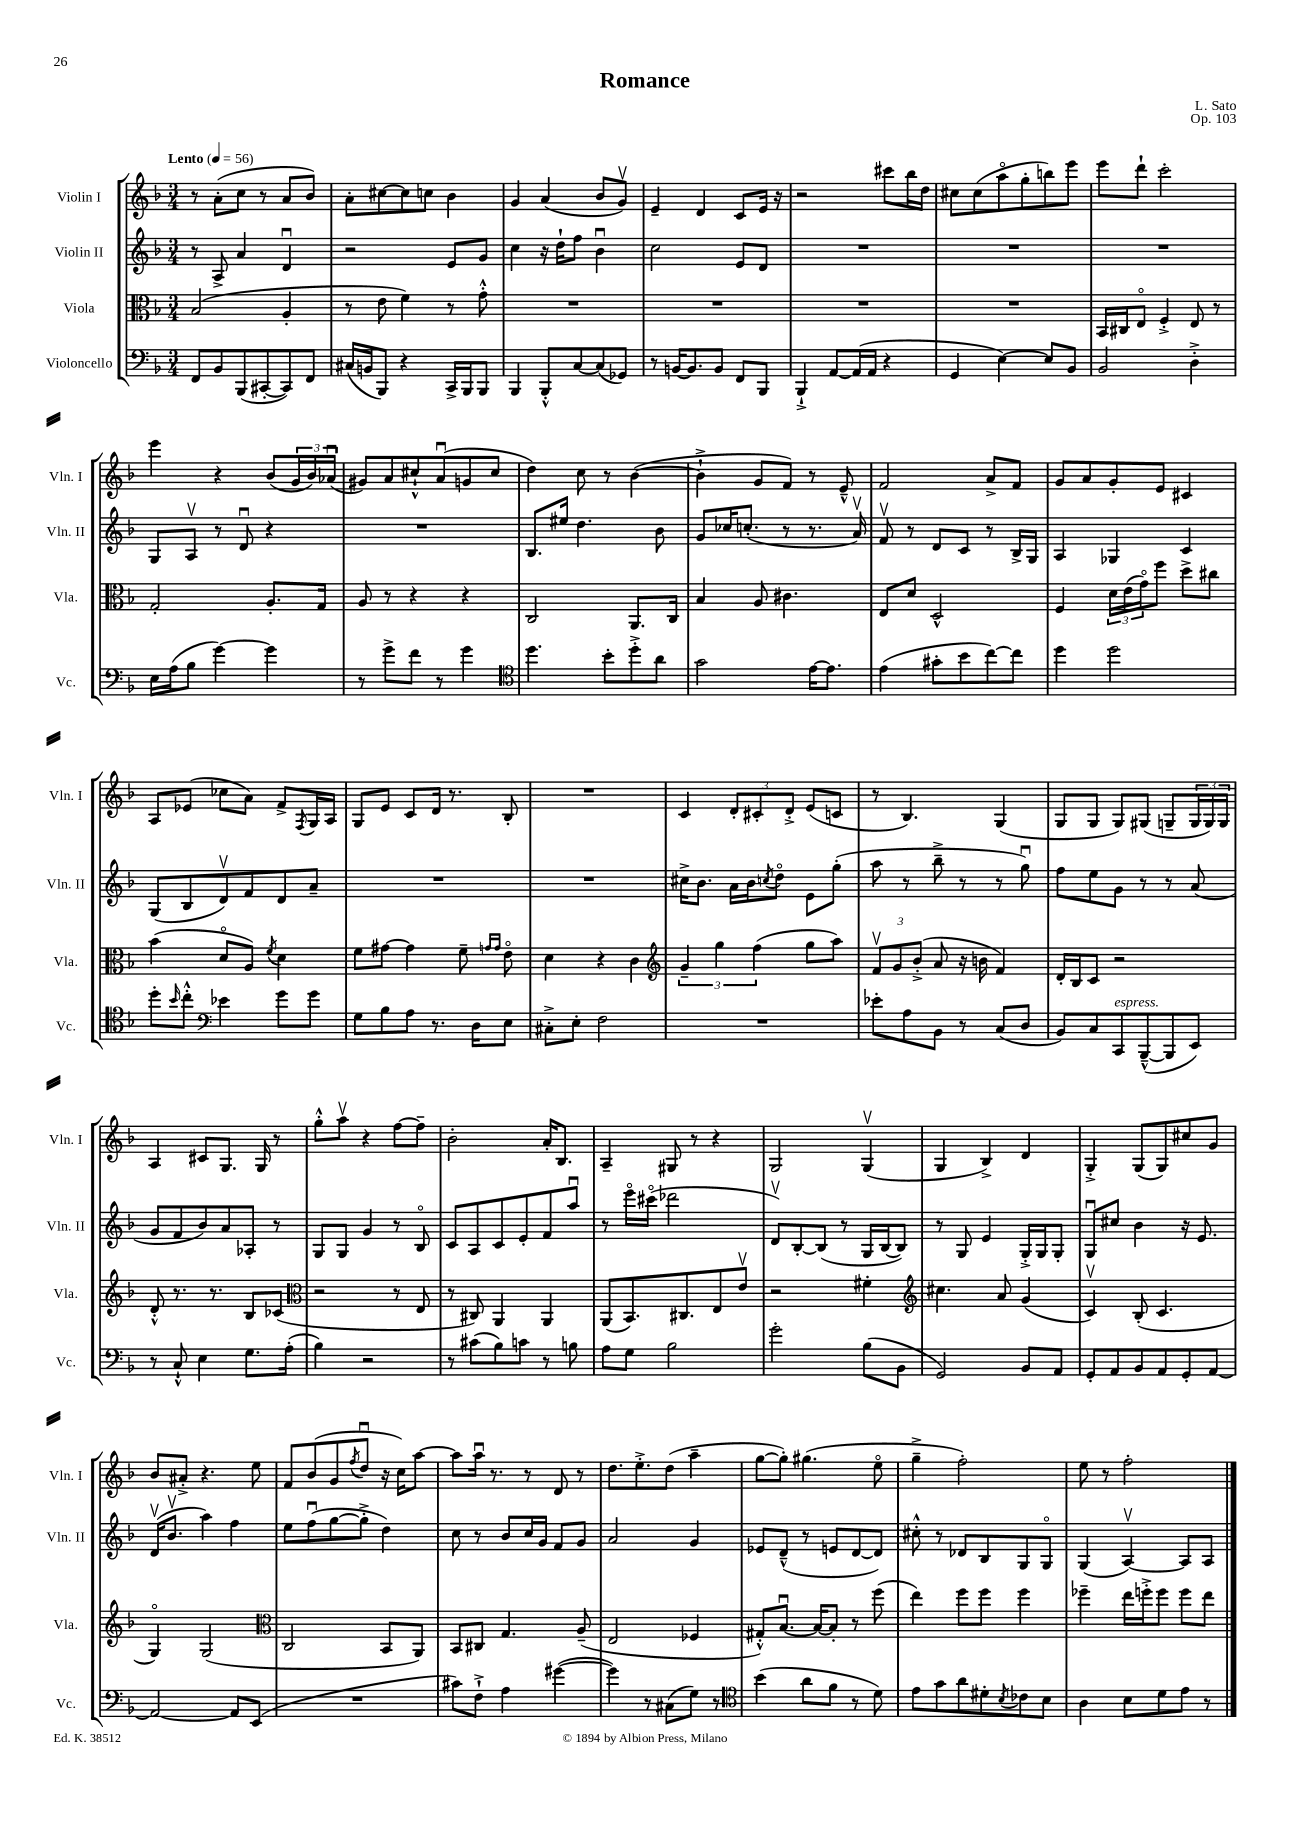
\header { title = "Romance" composer = "L. Sato" opus = "Op. 103" }
<<
\new StaffGroup <<
\new Staff = "s0" \with { instrumentName = "Violin I" shortInstrumentName = "Vln. I" } {
    \clef treble \key f \major \numericTimeSignature \time 3/4 \tempo "Lento" 4 = 56
    r8 a'8-.( c''8 r8 a'8 bes'8) |
    a'8-. cis''8~ cis''8 c''8 bes'4 |
    g'4 a'4( bes'8 g'8\upbow) |
    e'4-- d'4 c'8 e'16 r16 |
    r2 cis'''8 bes''16 d''16 |
    cis''8 cis''8( a''8\flageolet g''8-. b''8) e'''8 |
    e'''8 d'''8-! c'''2-. |
    e'''4 r4 bes'8( \tuplet 3/2 { g'16 bes'16) aes'16\downbow( } |
    gis'8) a'8 cis''8-!-^ a'8\downbow( g'8 cis''8 |
    d''4) c''8 r8 bes'4~( |
    bes'4-!-> g'8 f'8) r8 e'8---^ |
    f'2 a'8-> f'8 |
    g'8 a'8 g'8-. e'8 cis'4 |
    a8 ees'8( ces''8 a'8) f'8-> \acciaccatura { f8 } g16 a16 |
    g8 e'8 c'8 d'16 r8. bes8-. |
    R2. |
    c'4 \tuplet 3/2 { d'8-. cis'8-. d'8-.-> } e'8( c'8 |
    r8 bes4.) g4( |
    g8 g8 g8) gis8( g8-- \tuplet 3/2 { g16 g16) g16 } |
    a4 cis'8 g8. g16 r8 |
    g''8-.-^ a''8\upbow r4 f''8~ f''8-- |
    bes'2-. a'16-. bes8. |
    a4-- gis8 r8 r4 |
    g2 g4\upbow( |
    g4 bes4->) d'4 |
    g4-.-> g8( g8) cis''8 g'8 |
    bes'8 ais'8-.-> r4. e''8 |
    f'8 bes'8( g'8 \acciaccatura { f''8 } d''8\downbow r16 c''16) a''8~ |
    a''8 a''16\downbow r8. r8 d'8 r8 |
    d''8. e''8.-.-> d''8( a''4-- |
    g''8~ g''8-.) gis''4.( e''8\flageolet |
    g''4---> f''2-.) |
    e''8 r8 f''2-. \bar "|." |
}
\new Staff = "s1" \with { instrumentName = "Violin II" shortInstrumentName = "Vln. II" } {
    \clef treble \key f \major \numericTimeSignature \time 3/4
    r8 a8-> a'4 d'4\downbow |
    r2 e'8 g'8 |
    c''4 r16 d''16-! f''8 bes'4\downbow |
    c''2 e'8 d'8 |
    R2. |
    R2. |
    R2. |
    g8 a8\upbow r8 d'8\downbow r4 |
    R2. |
    bes8. eis''16 d''4. bes'8 |
    g'8 ces''16 c''8.-.( r8 r8. a'16\upbow) |
    f'8\upbow r8 d'8 c'8 r8 bes16-> g16 |
    a4 ges4 c'4 |
    g8( bes8 d'8\upbow) f'8 d'8 a'8-- |
    R2. |
    R2. |
    cis''16-> bes'8. a'16 bes'16 \acciaccatura { c''8 } d''8\flageolet e'8 g''8-.( |
    a''8 r8 bes''8---> r8 r8 g''8\downbow) |
    f''8 e''8 g'8 r8 r8 a'8( |
    g'8 f'8 bes'8) a'8 aes8-. r8 |
    g8 g8 g'4 r8 bes8\flageolet |
    c'8 a8 c'8 e'8-. f'8 a''8\downbow |
    r8 e'''16\flageolet cis'''16\flageolet( des'''2 |
    d'8\upbow) bes8~-. bes8( r8 g16 bes16~ bes8) |
    r8 g8 e'4 g16-.-> g16 g8-. |
    g8\downbow cis''8 bes'4 r16 e'8. |
    d'16\upbow( bes'8.\upbow a''4) f''4 |
    e''8 f''8\downbow( g''8~ g''8-.-> d''4) |
    c''8 r8 bes'8 c''16 g'16 f'8 g'8 |
    a'2 g'4 |
    ees'8 d'8---^( r8 e'8 d'8~ d'8) |
    cis''8-.-^ r8 des'8 bes8 g8 g8\flageolet |
    g4( a4~\upbow) a8 a8 \bar "|." |
}
\new Staff = "s2" \with { instrumentName = "Viola" shortInstrumentName = "Vla." } {
    \clef alto \key f \major \numericTimeSignature \time 3/4
    bes2( a4-. |
    r8 e'8 f'4) r8 g'8-.-^ |
    R2. |
    R2. |
    R2. |
    R2. |
    bes,16 cis16 e8\flageolet f4-.-> e8 r8 |
    g2-. a8.-. g16 |
    a8 r8 r4 r4 |
    c2 a,8. c16 |
    bes4 a8 cis'4. |
    e8 d'8 d2-^ |
    f4 \tuplet 3/2 { d'16 e'16( g'16\flageolet) } f''8 d''8-> cis''8 |
    bes'4( d'8\flageolet a8) \acciaccatura { f'8 } d'4 |
    f'8 gis'8~ gis'4 f'8-- \grace { g'16 g'16 } e'8\flageolet |
    d'4 r4 c'4 |
    \clef treble \tuplet 3/2 { g'4-- g''4 f''4( } g''8 a''8) |
    \tuplet 3/2 { f'8\upbow g'8 bes'8-.->( } a'8 r16 b'16 f'4) |
    d'16-. bes16 c'8 r2 |
    d'8-.-^ r8. r8. bes8 ces'8( |
    \clef alto r2 r8 e8 |
    r8 cis8) a,4 a,4 |
    a,8( bes,8.) cis8. e8 e'8\upbow |
    r2 fis'4-. |
    \clef treble cis''4. a'8 g'4( |
    c'4\upbow) bes8-.( c'4. |
    g4\flageolet) g2( |
    \clef alto c2 bes,8 a,8) |
    bes,8 cis8 g4. a8--( |
    e2 fes4 |
    gis8-.-^) bes8.~\downbow bes16~ bes8-. r8 f''8( |
    e''4) f''8 f''8 f''4 |
    fes''4-- e''16 f''16-.-> f''8 f''8 e''8 \bar "|." |
}
\new Staff = "s3" \with { instrumentName = "Violoncello" shortInstrumentName = "Vc." } {
    \clef bass \key f \major \numericTimeSignature \time 3/4
    f,8 bes,8 bes,,8( cis,8~-. cis,8) f,8 |
    cis16( b,16 bes,,8) r4 c,16-> bes,,16 bes,,8 |
    bes,,4 bes,,8-.-^ c8~ c8( ges,8) |
    r8 b,16~ b,8. b,8 f,8 bes,,8 |
    bes,,4-!-> a,8~ a,16( a,16 r4 |
    g,4 e4~) e8 bes,8 |
    bes,2 d4-.-> |
    e16 a16( bes8 g'4~) g'4 |
    r8 g'8-> f'8 r8 g'4 |
    \clef tenor d''4. bes'8-. d''8-.-> a'8 |
    g'2 e'16~ e'8. |
    e'4( gis'8-. bes'8 c''8~) c''8 |
    d''4 d''2 |
    d''8-. \grace { bes'16 } c''8-.-^ \clef bass ees'4 g'8 g'8 |
    g8 bes8 a8 r8. d16 e8 |
    cis8-.-> e8-. f2 |
    R2. |
    ees'8-. a8 bes,8 r8 c8( d8 |
    bes,8) c8 c,8^\markup { \italic "espress." } bes,,8~---^( bes,,8 e,8) |
    r8 c8-!-^ e4 g8. a16-.( |
    bes4) r2 |
    r8 cis'8( bes8) c'8 r8 b8 |
    a8 g8 bes2 |
    g'2-. bes8( bes,8 |
    g,2) bes,8 a,8 |
    g,8-. a,8 bes,8 a,8 g,8-. a,8~ |
    a,2~ a,8 e,8( |
    R2. |
    cis'8) f8-!-> a4 gis'4~( |
    gis'4) r8 cis8( g8) r8 |
    \clef tenor bes'4( a'8 f'8 r8 d'8) |
    e'8 g'8 a'8 dis'8-. \acciaccatura { bes8 } ces'8 bes8 |
    a4 bes8 d'8 e'8 r8 \bar "|." |
}
>>
>>
\layout { \context { \Score \remove "Bar_number_engraver" } }
